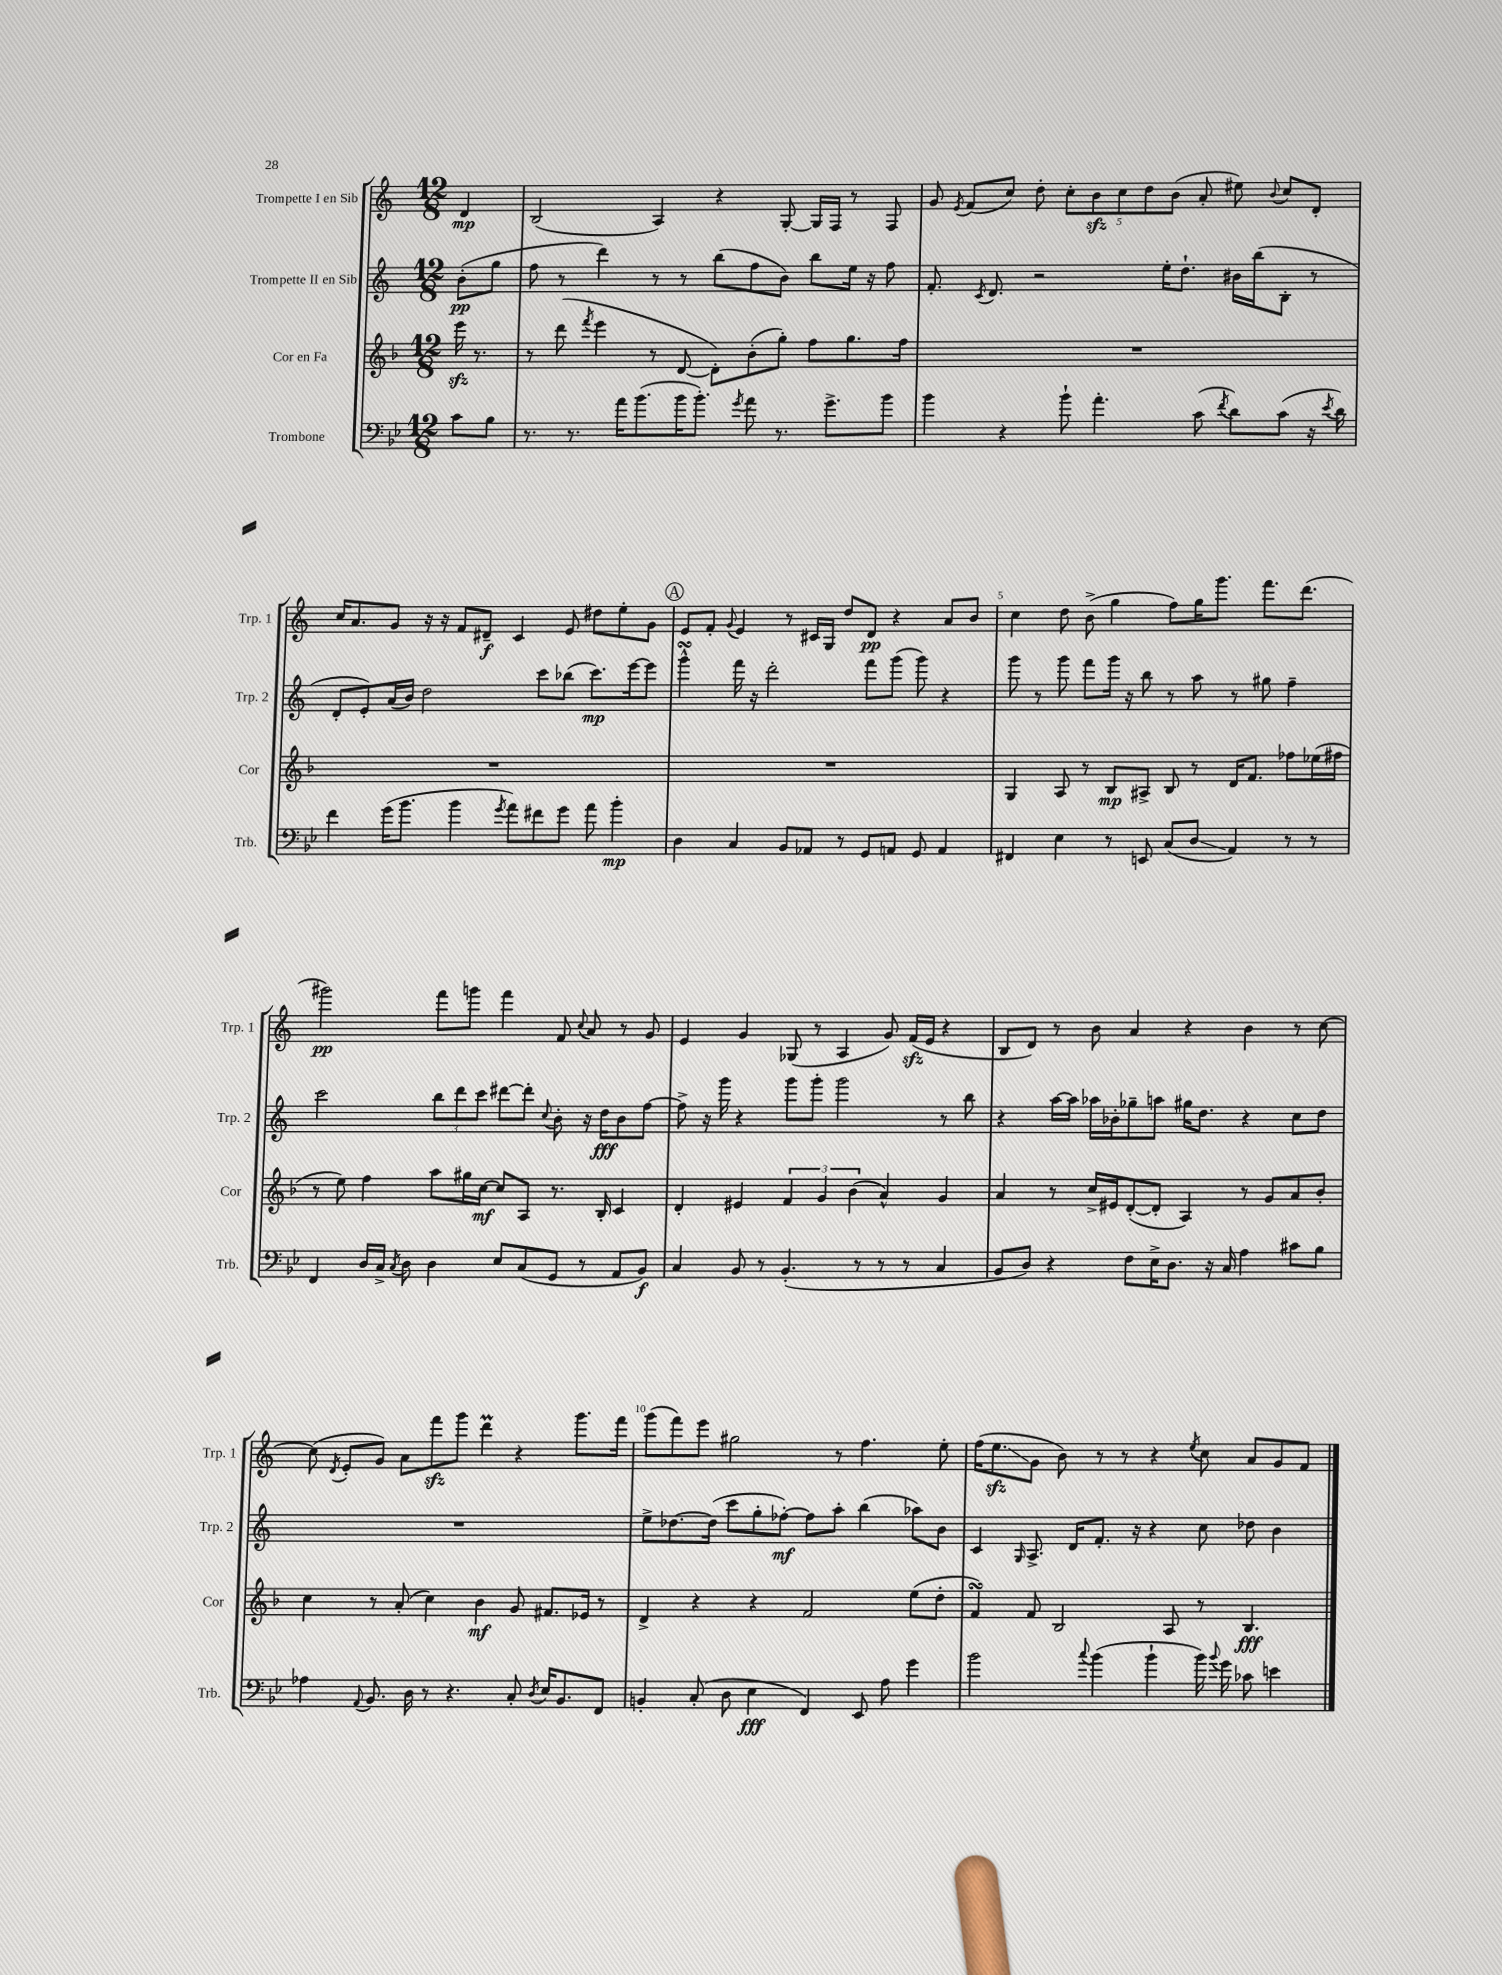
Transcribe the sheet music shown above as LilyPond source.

<<
\new StaffGroup <<
\new Staff = "s0" \with { instrumentName = "Trompette I en Sib" shortInstrumentName = "Trp. 1" } {
    \clef treble \key c \major \numericTimeSignature \time 12/8 \partial 4
    \autoBeamOff d'4\mp |
    b2( a4) r4 g8~-. g16[ f16] r8 f8 |
    g'8 \acciaccatura { e'8 } f'8[( c''8]) d''8-. \tuplet 5/4 { c''8[-. b'8\sfz c''8 d''8 b'8]( } a'8-. eis''8) \appoggiatura { b'8 } c''8[ d'8]-. |
    c''16[ a'8. g'8] r16 r16 f'8[ dis'8]--\f c'4 e'8 dis''8[ e''8-. g'8] |
    \mark \markup { \circle "A" } e'8[ f'8]-. \appoggiatura { g'8 } e'4 r8 cis'16[ g16] d''8[ d'8]\pp r4 a'8[ b'8] |
    c''4 d''8 b'8->( g''4 f''8[) g''16 g'''8.] f'''8.[ d'''8.]( |
    gis'''2\pp) f'''8[ g'''8] f'''4 f'8 \appoggiatura { c''8 } a'8 r8 g'8 |
    e'4 g'4 ges8( r8 a4 g'8) f'16[\sfz( e'16] r4 |
    b8[ d'8]) r8 b'8 a'4 r4 b'4 r8 c''8~ |
    c''8( \acciaccatura { d'8 } e'8[-. g'8]) a'8[ f'''8\sfz g'''8] d'''4\prall r4 g'''8.[ f'''16] |
    g'''8[( f'''8) e'''8] gis''2 r8 f''4. e''8-. |
    f''16[( e''8.\glissando\sfz g'8] b'8) r8 r8 r4 \acciaccatura { e''8 } c''8 a'8[ g'8 f'8] \bar "|." |
}
\new Staff = "s1" \with { instrumentName = "Trompette II en Sib" shortInstrumentName = "Trp. 2" } {
    \clef treble \key c \major \numericTimeSignature \time 12/8 \partial 4
    \autoBeamOff b'8[-.\pp( g''8] |
    f''8 r8 d'''4) r8 r8 b''8[( f''8 b'8]) b''8[ e''16] r16 f''8 |
    f'8.-. \acciaccatura { c'8 } d'8. r2 e''16[-. d''8.]-! bis'16[ b''16( b8]-. r8 |
    d'8[-. e'8-.) a'16( b'16]) d''2 c'''8[ bes''8]( c'''8.[\mp) e'''16~ e'''8] |
    \mark \markup { \circle "A" } g'''4-^\turn f'''16 r16 d'''2-. f'''8[ g'''8]( g'''8) r4 |
    g'''8 r8 g'''8 f'''8[ g'''16] r16 b''8 r8 a''8 r8 gis''8 f''4-- |
    c'''2 \tuplet 3/2 { b''8[ d'''8 c'''8] } dis'''8[~ dis'''8]-. \appoggiatura { c''8 } b'8-. r16 d''16[\fff b'8 f''8]~ |
    f''8-> r16 g'''16 r4 g'''8[ g'''8]-. g'''2 r8 b''8 |
    r4 a''16[~ a''16] aes''16[ bes'16-. ges''8-- a''8] gis''16[ d''8.] r4 c''8[ d''8] |
    R1. |
    e''8[-> des''8.~ des''16]( c'''8[ g''8-. fes''8]~-.\mf) fes''8[ a''8]-. b''4( aes''8[) b'8] |
    c'4 \grace { g16 } a8.-> d'16[ f'8.]-. r16 r4 c''8 des''8 b'4 \bar "|." |
}
\new Staff = "s2" \with { instrumentName = "Cor en Fa" shortInstrumentName = "Cor" } {
    \clef treble \key f \major \numericTimeSignature \time 12/8 \partial 4
    \autoBeamOff e'''16\sfz r8. |
    r8 d'''8( \acciaccatura { f'''8 } e'''4 r8 d'8~ d'8[-.) bes'8-.( g''8]-.) f''8[ g''8. f''16] |
    R1. |
    R1. |
    \mark \markup { \circle "A" } R1. |
    g4 a8 r8 bes8[\mp ais8]-> bes8 r8 d'16[ f'8.] fes''8[ ees''16( fis''16] |
    r8 e''8) f''4 a''8[ gis''16 c''16]~\mf c''8[ a8] r8. bes16-. c'4 |
    d'4-. eis'4 \tuplet 3/2 { f'4 g'4 bes'4( } a'4-^) g'4 |
    a'4 r8 c''16[-> eis'16 d'8~-.( d'8]-. a4) r8 g'8[ a'8 bes'8]-. |
    c''4 r8 a'8-.( c''4) bes'4\mf g'8 fis'8.[ ees'16] r8 |
    d'4-> r4 r4 f'2 e''8[( d''8]-. |
    f'4\turn) f'8 bes2 a8 r8 bes4.\fff \bar "|." |
}
\new Staff = "s3" \with { instrumentName = "Trombone" shortInstrumentName = "Trb." } {
    \clef bass \key bes \major \numericTimeSignature \time 12/8 \partial 4
    \autoBeamOff c'8[ bes8] |
    r8. r8. a'16[ bes'8.( bes'16 bes'8.]-.) \acciaccatura { g'8 } a'8 r8. g'8.[-> bes'8] |
    bes'4 r4 bes'8-! a'4.-. c'8( \acciaccatura { f'8 } d'8[) c'8]( r16 \acciaccatura { ees'8 } d'16) |
    f'4 g'16[( bes'8.] bes'4 \acciaccatura { g'8 } a'8[) fis'8 g'8] a'8 bes'4-.\mp |
    \mark \markup { \circle "A" } d4 c4 bes,8[ aes,8] r8 g,8[ a,8] g,8 a,4 |
    fis,4 ees4 r8 e,8 c8[( d8]\glissando a,4) r8 r8 |
    f,4 d16[ c16]-> \acciaccatura { c8 } d8 d4 ees8[ c8( g,8] r8 a,8[ bes,8]\f) |
    c4 bes,8 r8 bes,4.-.( r8 r8 r8 c4 |
    bes,8[ d8]) r4 f8[ ees16-> d8.] r16 c16 a4 cis'8[ bes8] |
    aes4 \appoggiatura { a,8 } bes,8. d16 r8 r4. c8-. \acciaccatura { d8 } ees16[ bes,8. f,8] |
    b,4-. c8-.( d8 ees4\fff f,4) ees,8 a8 g'4 |
    bes'2 \appoggiatura { c''8 } bes'4( bes'4-! bes'16) \appoggiatura { bes'8 } g'16 ces'8 e'4 \bar "|." |
}
>>
>>
\layout { \context { \Score \override BarNumber.break-visibility = ##(#f #t #t) barNumberVisibility = #(every-nth-bar-number-visible 5) } }
